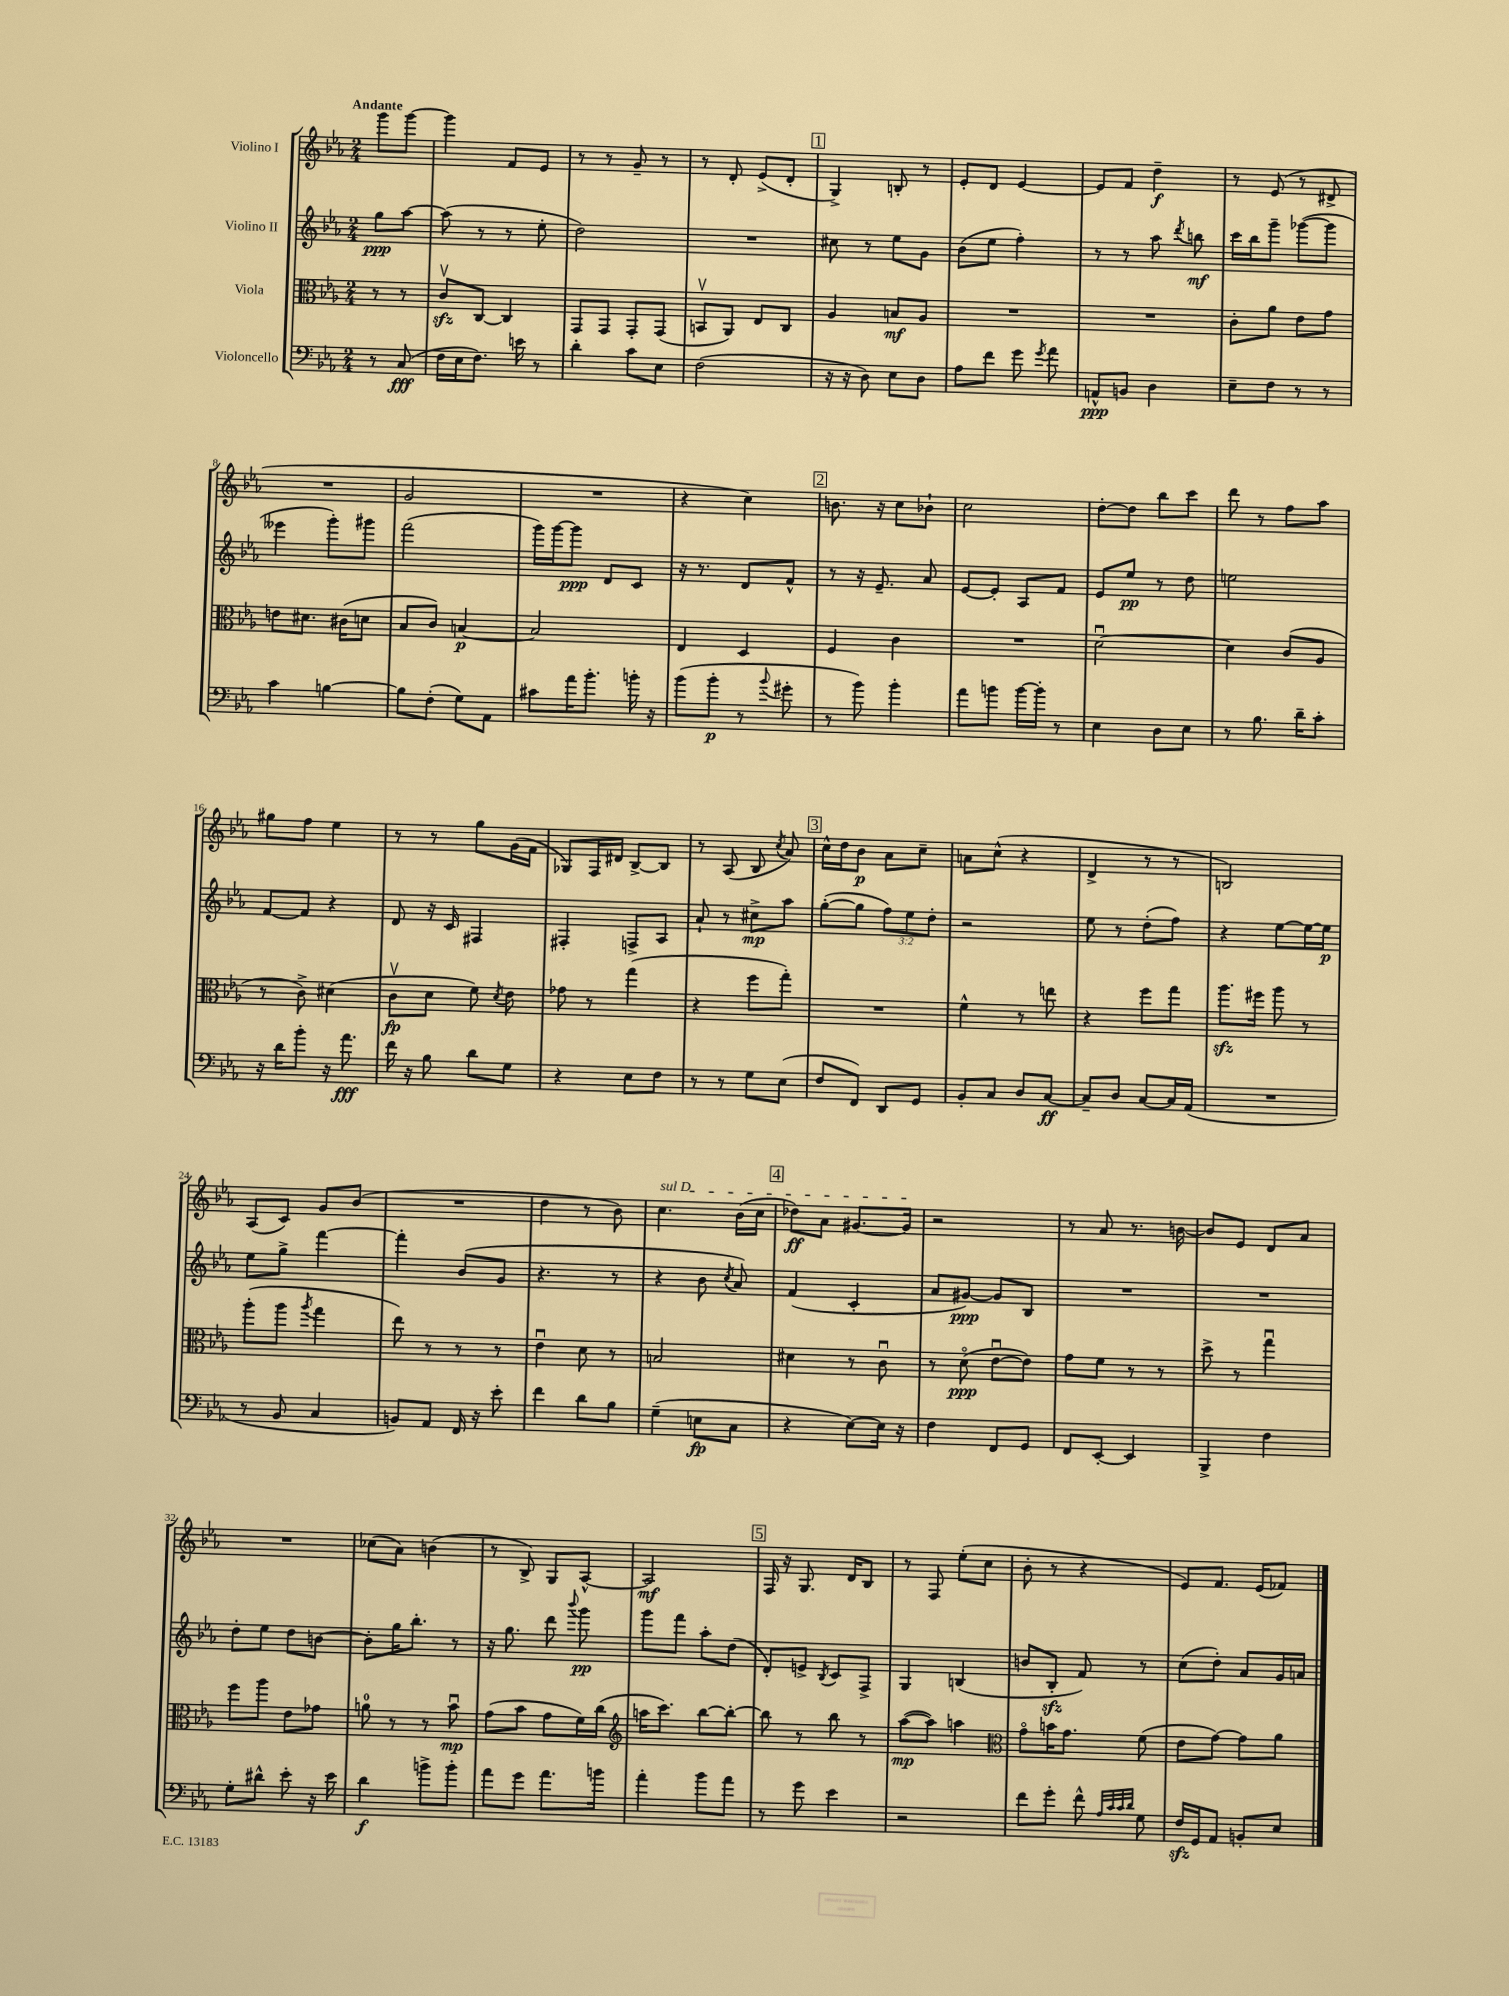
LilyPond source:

<<
\new StaffGroup <<
\new Staff = "s0" \with { instrumentName = "Violino I" } {
    \clef treble \key ees \major \numericTimeSignature \time 2/4 \partial 4 \tempo "Andante"
    \autoBeamOff g'''8[ g'''8]~ |
    g'''4 f'8[ ees'8] |
    r8 r8 g'8-- r8 |
    r8 d'8-. ees'8[->( d'8]-. |
    \mark \markup { \box "1" } g4->) b8-. r8 |
    ees'8[-. d'8] ees'4~ |
    ees'8[ f'8] d''4--\f |
    r8 ees'8( r8 dis'8-> |
    R2 |
    g'2 |
    R2 |
    r4 c''4) |
    \mark \markup { \box "2" } b'8. r16 c''8[ bes'8]-! |
    c''2 |
    d''8[~-. d''8] bes''8[ c'''8] |
    d'''8 r8 f''8[ aes''8] |
    gis''8[ f''8] ees''4 |
    r8 r8 g''8[ g'16( f'16] |
    ges8[) f16 dis'16] bes8[~-> bes8] |
    r8 aes8( bes8 \acciaccatura { c''8 } aes'8) |
    \mark \markup { \box "3" } c''16[-^ d''16 bes'8]\p aes'8[ c''8]-- |
    a'8[ c''8]-^( r4 |
    d'4-> r8 r8 |
    b2) |
    aes8[( c'8]) g'8[ bes'8]( |
    R2 |
    d''4 r8 bes'8) |
    \once \override TextSpanner.bound-details.left.text = \markup { \italic "sul D" } c''4.\startTextSpan bes'16[( c''16] |
    \mark \markup { \box "4" } des''8[\ff) aes'8] gis'8.[~ gis'16]\stopTextSpan |
    r2 |
    r8 aes'8 r8. b'16~ |
    b'8[ ees'8] d'8[ aes'8] |
    R2 |
    ces''8[( aes'8]) b'4( |
    r8 bes8->) g8[ aes8]~-^ |
    aes2\mf |
    \mark \markup { \box "5" } f16 r16 g8. d'16[ bes8] |
    r8 f8 ees''8[-.( c''8] |
    bes'8-. r8 r4 |
    ees'8[) f'8.] ees'16[( fes'8]) \bar "|." |
}
\new Staff = "s1" \with { instrumentName = "Violino II" } {
    \clef treble \key ees \major \numericTimeSignature \time 2/4 \override Staff.TupletNumber.text = #tuplet-number::calc-fraction-text \partial 4
    \autoBeamOff g''8[\ppp aes''8]~ |
    aes''8( r8 r8 ees''8-. |
    d''2) |
    R2 |
    \mark \markup { \box "1" } cis''8 r8 ees''8[ g'8] |
    bes'8[( ees''8] f''4-.) |
    r8 r8 aes''8 \acciaccatura { d'''8 } b''8\mf |
    c'''16[ bes''16 g'''8]-- ges'''8[~( ges'''8] |
    eeses'''4 g'''8[-.) gis'''8] |
    f'''2( |
    g'''16[) g'''16~ g'''8]\ppp d'8[ c'8] |
    r16 r8. d'8[ f'8]-^ |
    \mark \markup { \box "2" } r8 r16 ees'8.-- aes'8 |
    ees'8[~ ees'8]-. aes8[ f'8] |
    ees'8[ ees''8]\pp r8 d''8 |
    e''2 |
    f'8[~ f'8] r4 |
    d'8 r16 c'16 fis4 |
    fis4-. f8[-> aes8] |
    aes'8-! r8 cis''8[->\mp aes''8] |
    \mark \markup { \box "3" } g''8[~-.( g''8] \tuplet 3/2 { f''8[) ees''8 d''8]-. } |
    r2 |
    ees''8 r8 d''8[-.( f''8]) |
    r4 ees''8[~ ees''16~ ees''16]\p |
    ees''8[ g''8]-> f'''4~ |
    f'''4-. bes'8[( g'8] |
    r4. r8 |
    r4 bes'8 \acciaccatura { c''8 } aes'8) |
    \mark \markup { \box "4" } f'4( c'4-. |
    aes'8[ gis'8]~\ppp) gis'8[ bes8] |
    R2 |
    R2 |
    d''8[-. ees''8] d''8[ b'8]~ |
    b'8[-. g''16 bes''8.]-. r8 |
    r16 g''8. d'''8 \appoggiatura { bes'''8 } g'''8\pp |
    g'''8[ f'''8] aes''8[-. d''8]( |
    \mark \markup { \box "5" } d'8[-.) e'8]-> \acciaccatura { bes8 } c'8[ f8]-> |
    g4 b4( |
    b'8[ bes8]-.\sfz f'8) r8 |
    c''8[( d''8]-.) aes'8[ g'16 a'16] \bar "|." |
}
\new Staff = "s2" \with { instrumentName = "Viola" } {
    \clef alto \key ees \major \numericTimeSignature \time 2/4 \partial 4
    \autoBeamOff r8 r8 |
    c'8[\upbow\sfz c8]~ c4 |
    g,8[ g,8] g,8[-. g,8]( |
    b,8[\upbow aes,8]) ees8[ c8] |
    \mark \markup { \box "1" } aes4 b8[\mf aes8] |
    R2 |
    R2 |
    c'8[-. aes'8] ees'8[ g'8] |
    e'8[ dis'8.] cis'16[( d'8] |
    bes8[ c'8]) b4~\p |
    b2 |
    ees4 d4 |
    \mark \markup { \box "2" } f4 c'4 |
    R2 |
    d'2~\downbow |
    d'4 c'8[( aes8] |
    r8 c'8->) dis'4( |
    c'8[\upbow\fp d'8] f'8) \acciaccatura { d'8 } ees'8 |
    ges'8 r8 g''4( |
    r4 f''8[ g''8]-.) |
    \mark \markup { \box "3" } R2 |
    f'4-^ r8 e''8 |
    r4 f''8[ g''8] |
    aes''8.[\sfz fis''16] aes''8 r8 |
    aes''8[-.( aes''8] \acciaccatura { aes''8 } g''4 |
    ees''8) r8 r8 r8 |
    ees'4\downbow d'8 r8 |
    b2 |
    \mark \markup { \box "4" } dis'4 r8 c'8\downbow |
    r8 d'8\flageolet\ppp( ees'8[~\downbow ees'8]) |
    g'8[ f'8] r8 r8 |
    d''8-> r8 g''4\downbow |
    f''8[ aes''8] ees'8[ ges'8] |
    a'8-0 r8 r8 bes'8\downbow\mp |
    g'8[( bes'8] g'8[ f'16) c''16]( |
    \clef treble a''16[ c'''8.]) bes''8[~ bes''8]~-. |
    \mark \markup { \box "5" } bes''8 r8 bes''8 r8 |
    aes''8[~\mp( aes''8]) a''4 |
    \clef alto g'8[\flageolet b'16 g'8.] f'8( |
    ees'8[ g'8]~) g'8[ aes'8] \bar "|." |
}
\new Staff = "s3" \with { instrumentName = "Violoncello" } {
    \clef bass \key ees \major \numericTimeSignature \time 2/4 \partial 4
    \autoBeamOff r8 c8\fff( |
    f16[ ees16 f8.]) e'16 r8 |
    d'4-. c'8[ ees8] |
    f2( |
    \mark \markup { \box "1" } r16 r16 d8) ees8[ d8] |
    aes8[ f'8] g'8 \acciaccatura { g'8 } aes'8 |
    a,8[-^\ppp b,8] d4 |
    ees8[-- f8] r8 r8 |
    c'4 b4~ |
    b8[ f8]-.( g8[) aes,8] |
    cis'8[ aes'16 bes'8.]-. b'16-. r16 |
    bes'8[( bes'8]-.\p r8 \appoggiatura { bes'8 } gis'8-. |
    \mark \markup { \box "2" } r8 bes'8) bes'4-. |
    aes'8[ b'8] b'16[~ b'16]-. r8 |
    ees4 d8[ ees8] |
    r8 bes8. d'16[-- c'8]-. |
    r16 d'16[ bes'8]-. r16 aes'8.\fff |
    f'16 r16 bes8 d'8[ g8] |
    r4 ees8[ f8] |
    r8 r8 g8[ ees8]( |
    \mark \markup { \box "3" } f8[ f,8]) d,8[ g,8] |
    bes,8[-. c8] d8[ c8]~\ff |
    c8[-- d8] c8[~ c16 aes,16]( |
    R2 |
    r8 bes,8 c4 |
    b,8[) aes,8] f,16 r16 ees'8-. |
    f'4 d'8[ bes8] |
    g4--( e8[\fp c8] |
    \mark \markup { \box "4" } r4 ees8[~) ees16] r16 |
    f4 f,8[ g,8] |
    f,8[ ees,8]~-. ees,4 |
    bes,,4-> f4 |
    g8[-. dis'8]-^ ees'8-. r16 ees'16 |
    d'4\f b'8[-> b'8]-. |
    aes'8[ g'8] aes'8.[ b'16] |
    aes'4-. bes'8[ aes'8] |
    \mark \markup { \box "5" } r8 g'8 ees'4 |
    r2 |
    f'8[ g'8]-. f'8-^ \grace { aes32[ c'32 c'32 d'32] } g8 |
    f16[\sfz g,16 aes,8] b,8[-. ees8] \bar "|." |
}
>>
>>
